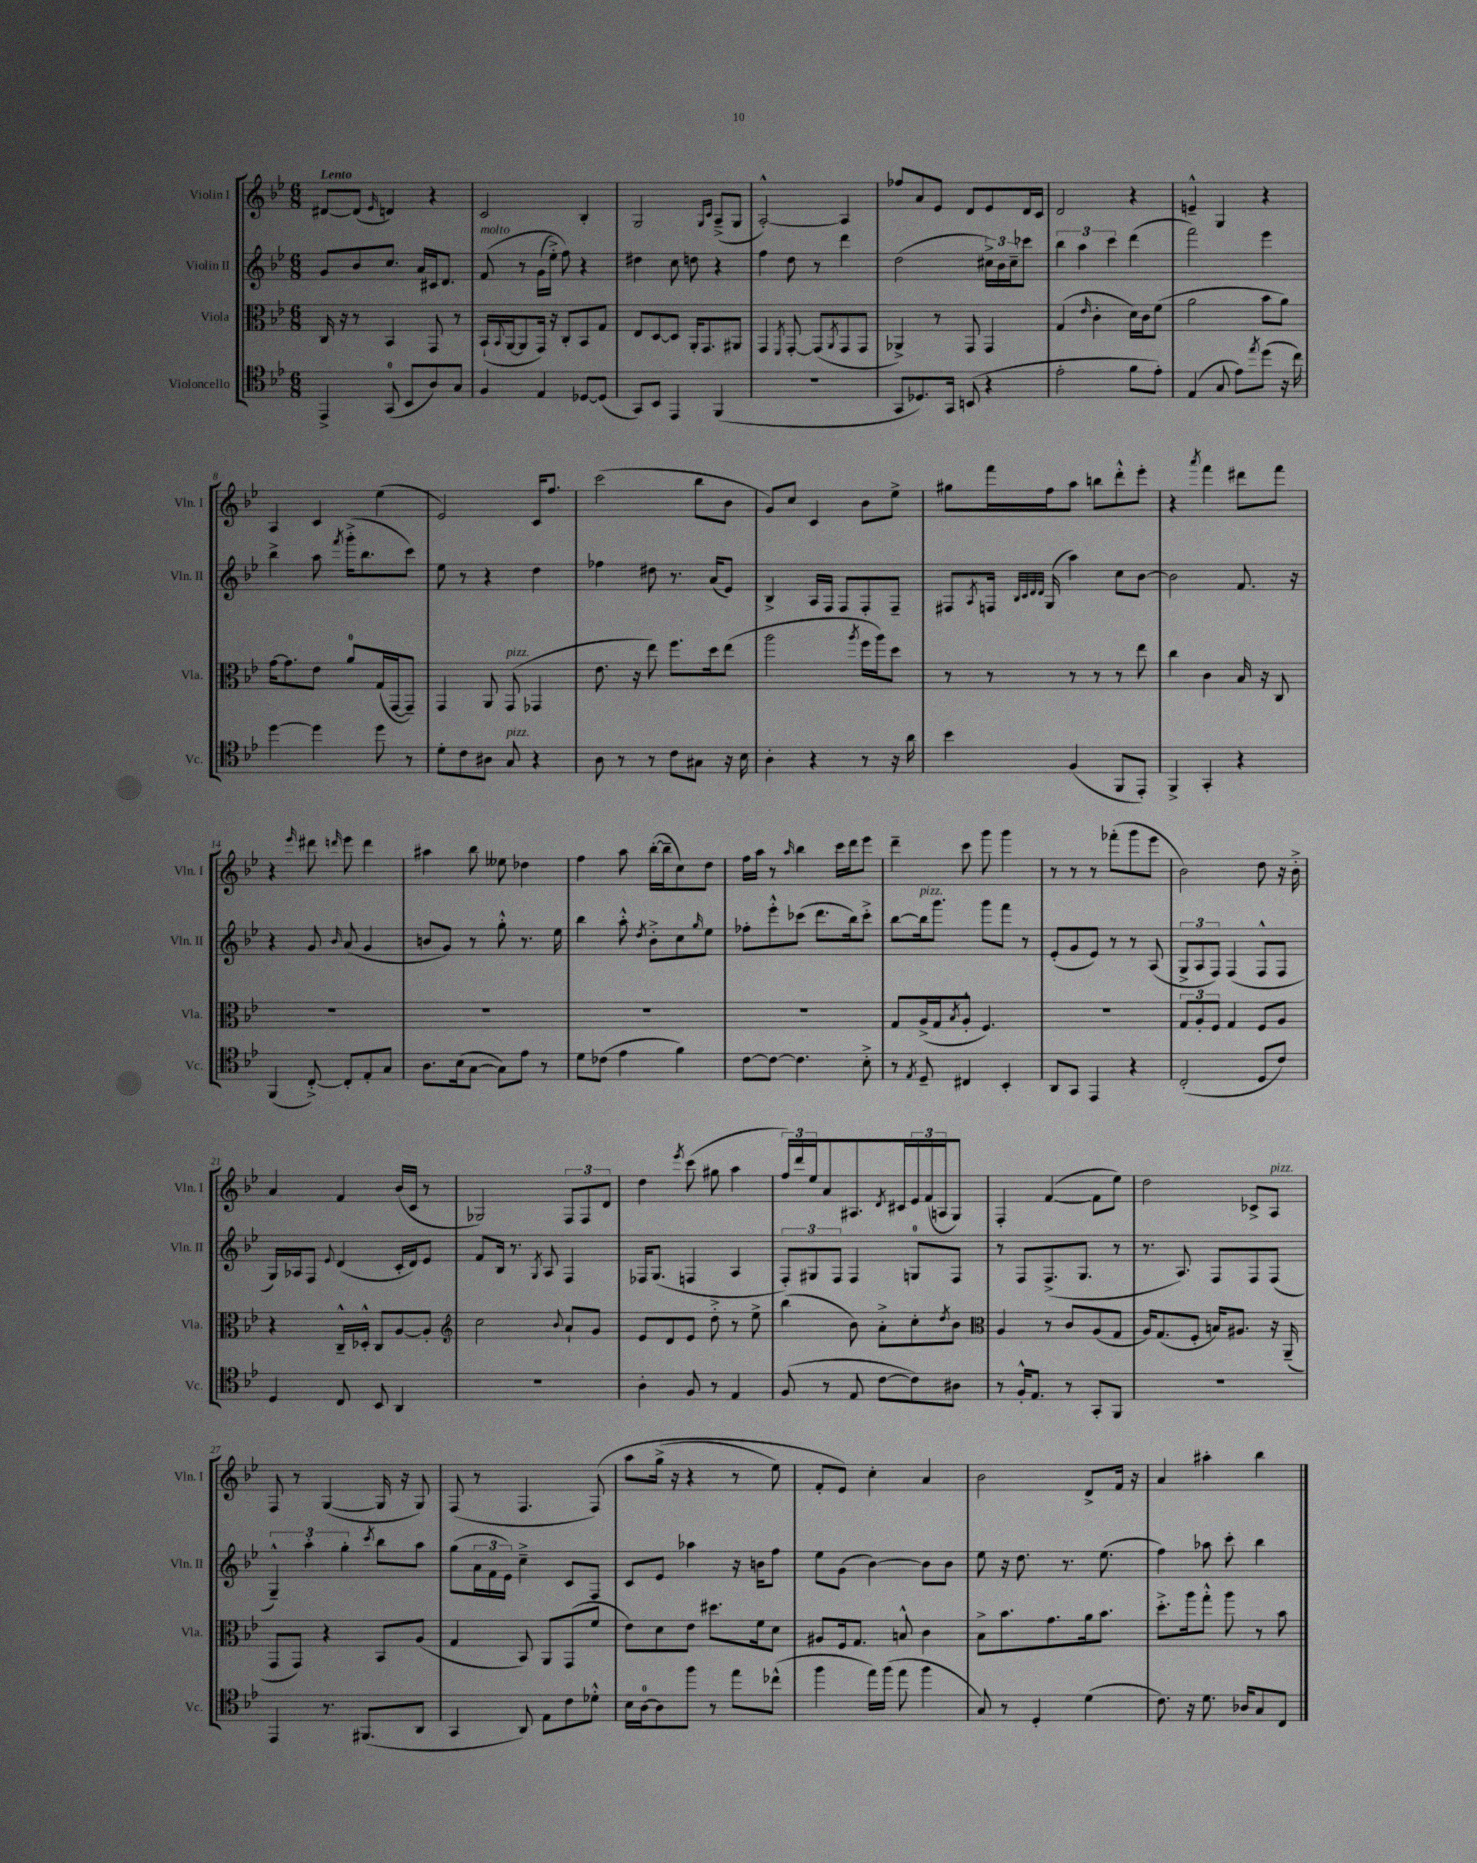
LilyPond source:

<<
\new StaffGroup <<
\new Staff = "s0" \with { instrumentName = "Violin I" shortInstrumentName = "Vln. I" } {
    \clef treble \key bes \major \numericTimeSignature \time 6/8 \tempo "Lento"
    dis'8~ dis'8( \grace { ees'16 } d'4) r4 |
    c'2 bes4-. |
    g2 \grace { g16 c'16 } a8--->( g8 |
    a2~-.-^) a4 |
    fes''8 a'8 ees'8 d'8 ees'8 d'16 c'16 |
    d'2 r4 |
    e'4---^ g4 r4 |
    a4 c'4 ees''4( |
    ees'2) c'16 f''8. |
    c'''2( bes''8 bes'8 |
    g'8) c''8 c'4 bes'8 ees''8-> |
    gis''8 f'''16 f''16 a''8 b''8 d'''8-.-^ ees'''8-. |
    r4 \acciaccatura { a'''8 } f'''4 dis'''8 f'''8 |
    r4 \grace { ees'''16 } dis'''8 \grace { d'''16 } ees'''8 d'''4 |
    ais''4 bes''8 eeses''8 des''4 |
    f''4 a''8 bes''16~-.( bes''16-- c''8) d''8 |
    f''16 a''16 r8 \grace { a''16 } bes''4 c'''16 d'''16 ees'''8 |
    d'''4-- c'''8 g'''8 g'''4 |
    r8 r8 r8 fes'''8-.( g'''8 ees'''8 |
    bes'2) d''8 r16 bes'16-.-> |
    a'4 f'4 bes'16( c'16 r8 |
    ges2) \tuplet 3/2 { f8 f8 d'8 } |
    d''4 \acciaccatura { ees'''8 } c'''8( gis''8 a''4 |
    \tuplet 3/2 { f''16) d'''16 ees''16 } a'8 ais8. \acciaccatura { d'8 } cis'16 \tuplet 3/2 { ees'16 f'16( a16 } g8) |
    f4-. f'4~( f'8 ees''8) |
    d''2 ces'8-> a8^\markup { \italic "pizz." } |
    f8 r8 g4~( g16 r16 g8) |
    f8( r8 f4. f8)\( |
    a''8 g''16->( r16 r4 r8 ees''8) |
    f'8-. ees'8\) c''4-. a'4 |
    bes'2 d'8-> f'16 r16 |
    a'4 ais''4-. bes''4 \bar "|." |
}
\new Staff = "s1" \with { instrumentName = "Violin II" shortInstrumentName = "Vln. II" } {
    \clef treble \key bes \major \numericTimeSignature \time 6/8
    g'8 bes'8 c''8. a'16 cis'16 d'8. |
    f'8^\markup { \italic "molto" }\( r8 g'16( ees''16-.->) f''8\) r4 |
    dis''4 c''8 d''8 r4 |
    f''4 d''8 r8 d'''4 |
    d''2( \tuplet 3/2 { cis''16->) bes'16 cis''16-- } ces'''8 |
    \tuplet 3/2 { bes''4 a''4 c'''4 } d'''4( |
    f'''2) ees'''4 |
    bes''4-> a''8 \acciaccatura { f'''8 } g'''16-.->( bes''8. c'''8) |
    ees''8 r8 r4 d''4 |
    fes''4 dis''8 r8. a'16( ees'8) |
    bes4-> a16 f16 f8 f8-. f8-- |
    fis8 \acciaccatura { a8 } f16 \grace { bes32 c'32 d'32 d'32 } g16( a''4) c''8 bes'8~ |
    bes'2 f'8. r16 |
    r4 g'8 \grace { bes'16 } a'8( g'4 |
    b'8 g'8) r8 g''8-.-^ r8. ees''16 |
    bes''4 a''8-.-^ \acciaccatura { d''8 } bes'8-.-> c''8 \grace { g''16 } ees''8 |
    fes''8-. ees'''8-.-^ ces'''8( d'''8. bes''16) ces'''8-.-> |
    bes''8~ bes''16^\markup { \italic "pizz." } g'''8. g'''8 f'''8 r8 |
    ees'8-.( g'8 ees'8) r8 r8 a8( |
    \tuplet 3/2 { g8-> a8 f8) } f4( f8-^ f8 |
    g16) aes16 f8 \appoggiatura { ees'8 } d'4( c'16-. d'16) ees'8 |
    f'8 bes16 r8. \acciaccatura { g8 } a8 f4 |
    fes16 g8.( f4 a4 |
    \tuplet 3/2 { f8-.) gis8 f8 } f4 g8-0 f8 |
    r8 f8 f8.->( g8. r8 |
    r8. a8.) f8 f8 f8( |
    \tuplet 3/2 { g4---^) a''4-. g''4-. } \acciaccatura { c'''8 } bes''8 a''8 |
    g''8( \tuplet 3/2 { a'16 f'16 ees'16) } c''4---> c'8 f8 |
    c'8 ees'8 aes''4 r16 b'16 f''8 |
    ees''8 g'8( bes'4~) bes'8 bes'8 |
    ees''8 r16 d''8. r8. ees''8.( |
    f''4) aes''8 c'''8-. bes''4 \bar "|." |
}
\new Staff = "s2" \with { instrumentName = "Viola" shortInstrumentName = "Vla." } {
    \clef alto \key bes \major \numericTimeSignature \time 6/8
    c16 r16 r8 bes,4 g,8 r8 |
    bes,16-!( \appoggiatura { bes,8 } a,16~ a,8 g,16) r16 c8-. bes,8 g8 |
    ees8 d8~ d8 a,16-. g,8. ais,8 |
    g,4 \acciaccatura { f,8 } g,8~-. g,8( \acciaccatura { a,8 } g,8 g,8 |
    aes,4->) r8 g,8 g,4 |
    g4( \grace { ees'16 } c'4-. d'16) c'16 f'8( |
    a'2 bes'8 a'8) |
    g'16~ g'8. ees'8 a'8-0 g16( g,16~ g,8--) |
    g,4 a,8 g,8^\markup { \italic "pizz." }( ges,4 |
    ees'8. r16 ees''8) f''8. d''16 ees''8( |
    a''2 \acciaccatura { a''8 } f''16 a''16) d''8 |
    r8 r8 r8 r8 r8 ees''8 |
    c''4 c'4 bes16 r16 c8 |
    R2. |
    R2. |
    R2. |
    R2. |
    g8 a16->( g16 \acciaccatura { bes8 } a8-.-^ f4.) |
    R2. |
    \tuplet 3/2 { g8 a8-. f8 } g4 f8 a8 |
    r4 c16---^ des16-.-^ c8 a8~ a8-. |
    \clef treble c''2 \appoggiatura { bes'8 } a'8-! g'8 |
    ees'8 d'8 ees'8 d''8-.-> r8 ees''8-> |
    bes''4( bes'8) a'8-.-> c''8-. \acciaccatura { d''8 } bes'8 |
    \clef alto a4 r8 c'8 a8( g8 |
    a16) g8.( f8-. b16) ais8. r16 a,16--( |
    g,8 g,8) r4 bes,8 a8( |
    g4 bes,8) a,8 g,8( f'8 |
    ees'8) d'8 ees'8 dis''8. f'16 d'8 |
    ais8 f16 g8. b8-^ c'4 |
    bes8-> bes'8. g'8. a'16 bes'8. |
    d''8.-.-> a''16 g''8-.-^ a''8 r8 bes'8 \bar "|." |
}
\new Staff = "s3" \with { instrumentName = "Violoncello" shortInstrumentName = "Vc." } {
    \clef tenor \key bes \major \numericTimeSignature \time 6/8
    ees,4-> g,8-0( bes,8 a8) g8 |
    f4 ees4 des8~ des8( |
    g,8) bes,8 ees,4 f,4( |
    R2. |
    g,8 des8.) g,16 b,8( r4 |
    ees'2-. f'8 ees'8-.) |
    ees4( g8 ees'8) \acciaccatura { ees''8 } d''8( r16 c''16) |
    d''4~ d''4 d''8 r8 |
    d'8-. c'8 ais8 g8^\markup { \italic "pizz." } r4 |
    a8 r8 r8 c'8 gis8 r16 bes16 |
    a4-. r4 r8 r16 a'16 |
    bes'4 f4( f,8 ees,8-.) |
    f,4-> g,4-. r4 |
    f,4( c8~-.->) c8-. ees8-. g8 |
    a8. bes16( g8~ g8) ees'8 r8 |
    d'8 ces'8( ees'4 f'4) |
    c'8~ c'8~ c'4. bes8-.-> |
    r8 \acciaccatura { ees8 } d8-- cis4 bes,4-. |
    a,8 g,8 ees,4 r4 |
    c2-.( d8 c'8) |
    d4 c8 bes,8 a,4 |
    R2. |
    a4-. f8 r8 ees4 |
    f8( r8 ees8 c'8~ c'8) ais8 |
    r8 f16-.-^ ees8. r8 g,8-. f,8 |
    R2. |
    ees,4 r8. fis,8.( a,8 |
    g,4 a,8) ees8 c'8 des'8-.-^ |
    bes16 a16-0~ a8 f''8 r8 ees''8 ces''8-^( |
    f''4 ees''16) f''16( ees''8 f''4 |
    g8) r8 d4-. d'4( |
    c'8.) r16 d'8. aes16 g8 c8 \bar "|." |
}
>>
>>
